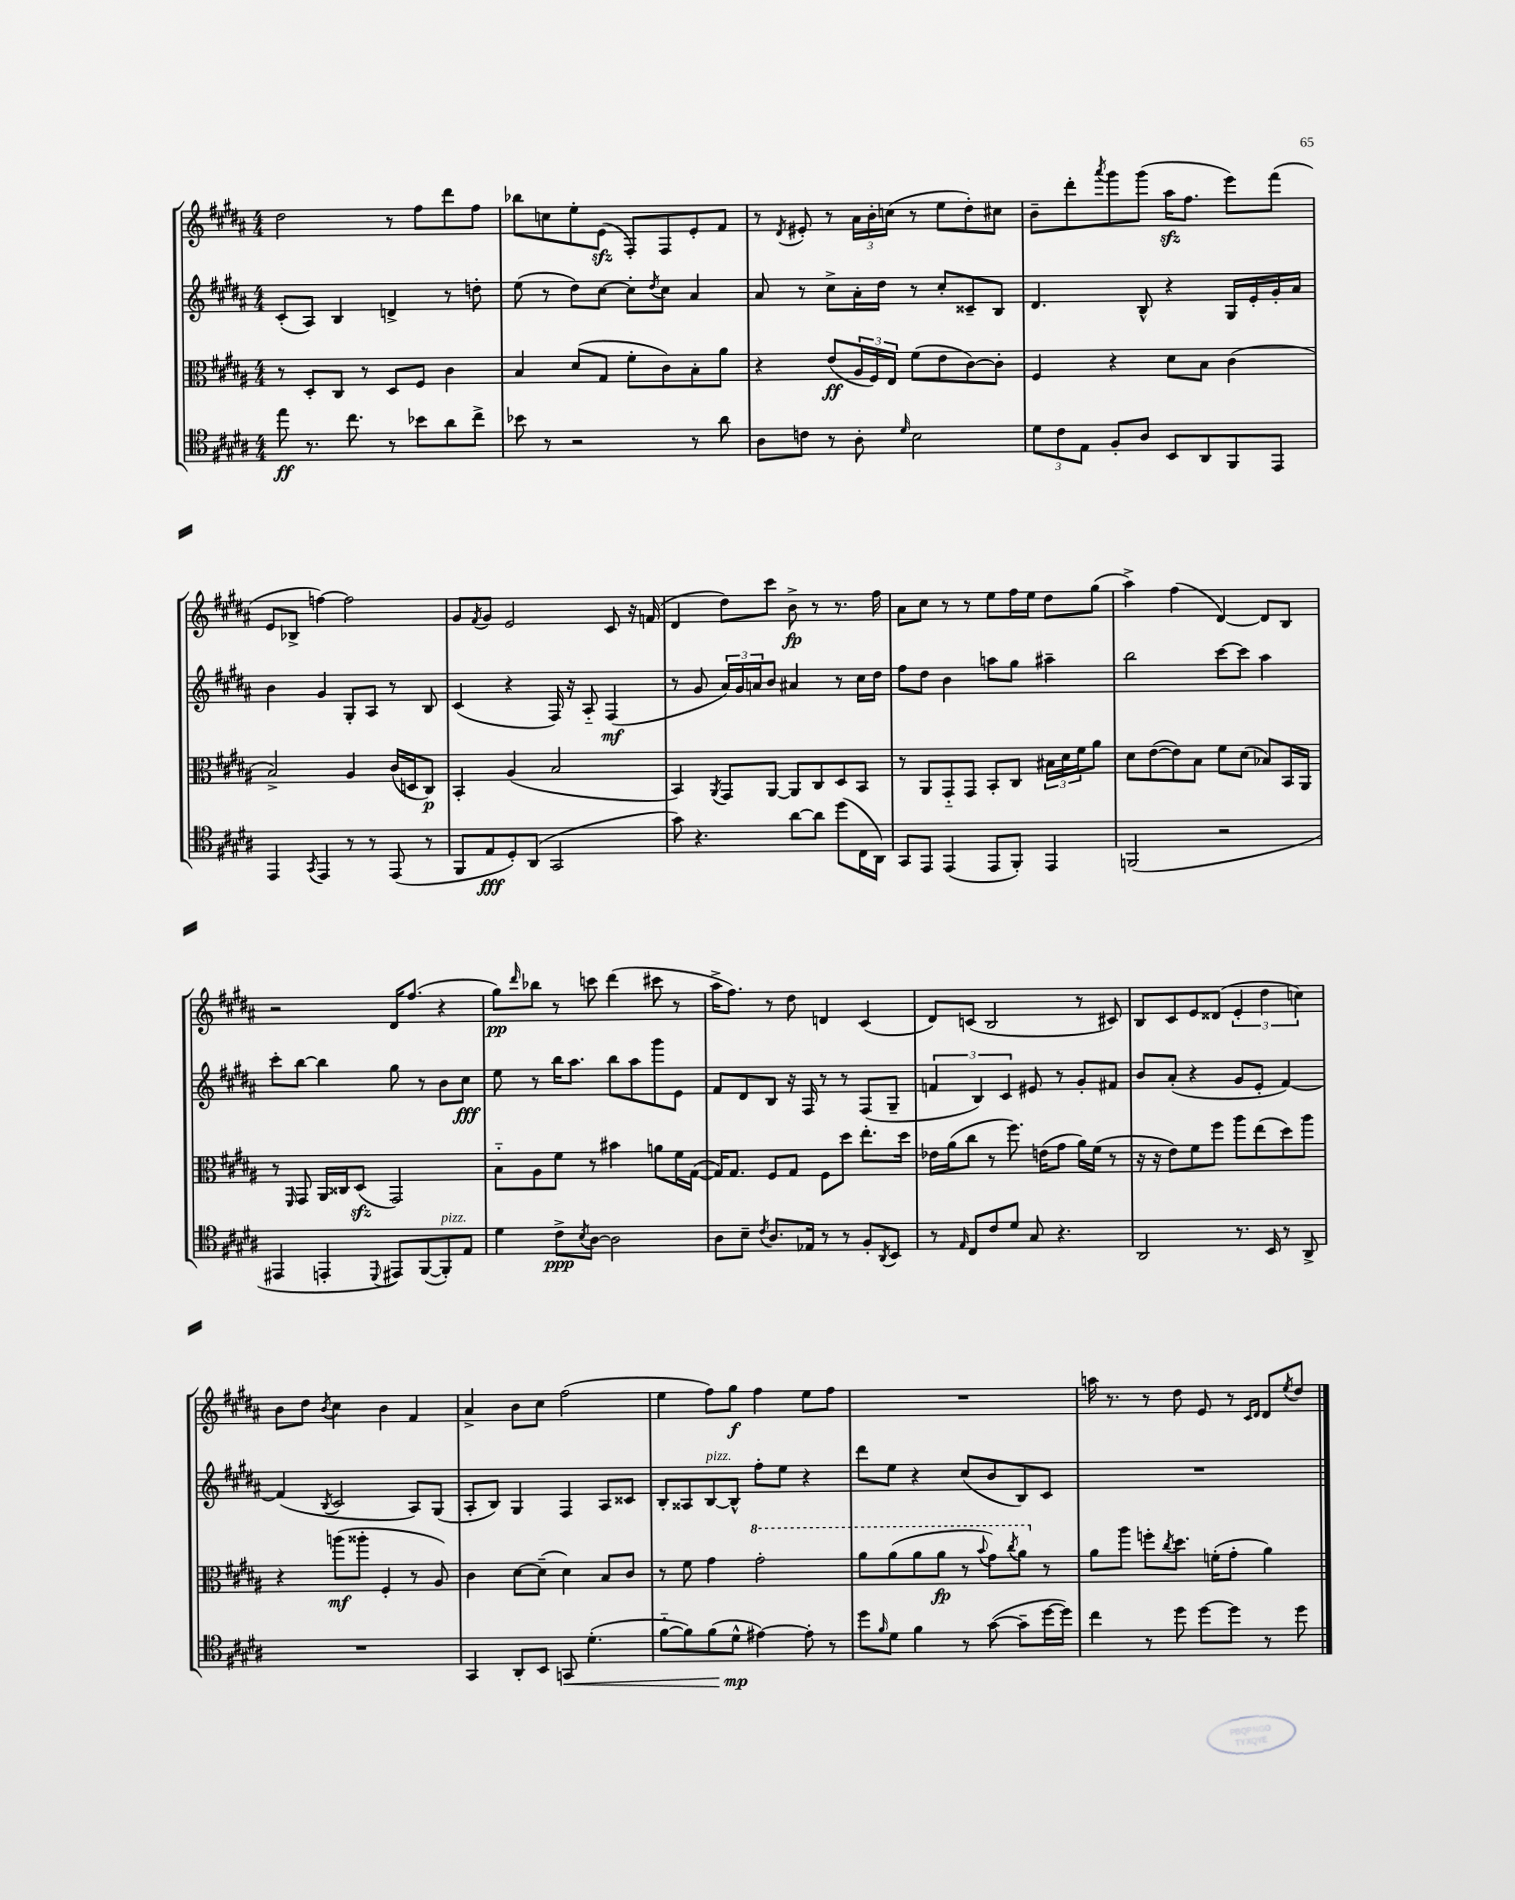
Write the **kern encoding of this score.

**kern	**dynam	**kern	**dynam	**kern	**dynam	**kern	**dynam
*part4	*part4	*part3	*part3	*part2	*part2	*part1	*part1
*staff4	*staff4	*staff3	*staff3	*staff2	*staff2	*staff1	*staff1
*clefC4	*	*clefC3	*	*clefG2	*	*clefG2	*
*k[f#c#g#d#a#]	*	*k[f#c#g#d#a#]	*	*k[f#c#g#d#a#]	*	*k[f#c#g#d#a#]	*
*M4/4	*	*M4/4	*	*M4/4	*	*M4/4	*
=74	=74	=74	=74	=74	=74	=74	=74
8ee\	ff	8r	.	(8c#'/L	.	2dd#\	.
8.r	.	8D#'/L	.	8A#/J)	.	.	.
.	.	8C#/J	.	4B/	.	.	.
8.cc#\	.	.	.	.	.	.	.
.	.	8r	.	.	.	.	.
8r	.	8D#/L	.	4dn^/	.	8r	.
8b-X\L	.	8F#/J	.	.	.	8ff#\L	.
8a#\	.	4c#\	.	8r	.	8ddd#\	.
8cc#^\J	.	.	.	8ddn'\	.	8ff#\J	.
=75	=75	=75	=75	=75	=75	=75	=75
8b-X\	.	4B/	.	(8ee\	.	8bb-X\L	.
8r	.	.	.	8r	.	8ccn\	.
2r	.	(8d#/L	.	8dd#\L)	.	8ee'\	.
.	.	8G#/J	.	[8cc#\J	.	(8ezz\J	.
.	.	8f#'\L	.	8cc#'\L]	.	8F#'/L)	.
.	.	.	.	8qdd#/	.	.	.
.	.	8c#\)	.	8cc#\J	.	8F#/	.
8r	.	8B'\	.	4a#/	.	8e'/	.
8a#\	.	8a#\J	.	.	.	8f#/J	.
=76	=76	=76	=76	=76	=76	=76	=76
8A#\L	.	4r	.	8a#/	.	8r	.
.	.	.	.	.	.	8qd#/	.
8cn\J	.	.	.	8r	.	8e#X'/	.
8r	.	(8e/L	ff	8cc#^\L	.	8r	.
8A#'\	.	24A#/L	.	16a#'\L	.	24a#\LL	.
.	.	24F#/)	.	.	.	24b'\	.
.	.	.	.	16dd#\JJ	.	.	.
.	.	24E/JJ	.	.	.	(24ccn\JJ	.
16qqd#/	.	.	.	.	.	.	.
2B\	.	(8f#\L	.	8r	.	8r	.
.	.	8e\	.	8cc#'/L	.	8ee\L	.
.	.	[8c#\)	.	8c##X~/	.	8dd#'\)	.
.	.	8c#'\J]	.	8B/J	.	8cc#X\J	.
=77	=77	=77	=77	=77	=77	=77	=77
12d#\L	.	4F#/	.	4.d#/	.	8b~\L	.
12c#\	.	.	.	.	.	.	.
.	.	.	.	.	.	8ddd#'\	.
12E\J	.	.	.	.	.	.	.
.	.	.	.	.	.	8qaaa#/	.
8F#'/L	.	4r	.	.	.	8ggg#\	.
8A#/J	.	.	.	8B^^/	.	(8ggg#\J	.
8BB/L	.	8d#\L	.	4r	.	16aa#zz\KL	.
.	.	.	.	.	.	8.ff#\J	.
8AA#/	.	8B\J	.	.	.	.	.
8FF#/	.	(4c#\	.	16G#/LL	.	8eee\L)	.
.	.	.	.	16e'/	.	.	.
8EE/J	.	.	.	16g#'/	.	(8fff#\J	.
.	.	.	.	16a#/JJ	.	.	.
!!LO:LB:g=z
=78	=78	=78	=78	=78	=78	=78	=78
4EE/	.	2B^/)	.	4b\	.	8e/L	.
.	.	.	.	.	.	8B-X^/J	.
8qGG#/	.	.	.	.	.	.	.
4EE/	.	.	.	4g#/	.	[4ffn\)	.
8r	.	4A#/	.	8G#'/L	.	2ff\]	.
8r	.	.	.	8A#/J	.	.	.
(8EE/	.	(16c#/LL	.	8r	.	.	.
.	.	16Dn/J	.	.	.	.	.
8r	.	8C#/J)	p	8B/	.	.	.
=79	=79	=79	=79	=79	=79	=79	=79
8FF#/L	.	4BB'/	.	(4c#/	.	8g#/L	.
.	.	.	.	.	.	8qf#/	.
8E/	fff	.	.	.	.	8g#/J	.
8D#'/)	.	(4A#/	.	4r	.	2e/	.
(8AA#/J	.	.	.	.	.	.	.
2GG#/	.	2B/	.	16F#/)	.	.	.
.	.	.	.	16r	.	.	.
.	.	.	.	8A#/	.	.	.
.	.	.	.	(4F#/	mf	8c#/	.
.	.	.	.	.	.	16r	.
.	.	.	.	.	.	(16fn/	.
=80	=80	=80	=80	=80	=80	=80	=80
8g#\)	.	4BB/)	.	8r	.	4d#/	.
4.r	.	.	.	8g#/	.	.	.
.	.	8qAA#/	.	.	.	.	.
.	.	8GG#/L	.	24a#/LL)	.	8dd#\L)	.
.	.	.	.	24g#/	.	.	.
.	.	.	.	24an/J	.	.	.
.	.	[8AA#/J	.	8b/J	.	8ccc#\J	.
[8a#\L	.	8AA#/L]	.	4a#X/	.	8b^\	fp
8a#\J]	.	8C#/	.	.	.	8r	.
(8dd#\L	.	8D#/	.	8r	.	8.r	.
16C#\L	.	8BB/J	.	16cc#\LL	.	.	.
16AA#\JJ)	.	.	.	16dd#\JJ	.	16ff#\	.
=81	=81	=81	=81	=81	=81	=81	=81
8GG#/L	.	8r	.	8ff#\L	.	8a#\L	.
8EE/J	.	8AA#/L	.	8dd#\J	.	8cc#\J	.
(4EE/	.	8GG#/	.	4b\	.	8r	.
.	.	8GG#/J	.	.	.	8r	.
8EE/L	.	8BB'/L	.	8aan\L	.	8ee\L	.
8FF#'/J)	.	8C#/J	.	8gg#\J	.	16ff#\L	.
.	.	.	.	.	.	16ee\JJ	.
4EE/	.	24B#X\LL	.	4aa#X~\	.	8dd#\L	.
.	.	24d#\	.	.	.	.	.
.	.	24f#\J	.	.	.	.	.
.	.	8a#\J	.	.	.	(8gg#\J	.
=82	=82	=82	=82	=82	=82	=82	=82
(2FFn/	.	8d#\L	.	2bb\	.	4aa#^\)	.
.	.	([8e\	.	.	.	.	.
.	.	8e\])	.	.	.	(4ff#\	.
.	.	8B\J	.	.	.	.	.
2r	.	8f#\L	.	[8ccc#\L	.	[4d#/)	.
.	.	(8d#\J	.	8ccc#\J]	.	.	.
.	.	8B-X/L)	.	4aa#\	.	8d#/L]	.
.	.	16BB/L	.	.	.	8B/J	.
.	.	16AA#/JJ	.	.	.	.	.
!!LO:LB:g=z
=83	=83	=83	=83	=83	=83	=83	=83
4EE#X/	.	8r	.	8ccc#'\L	.	2r	.
.	.	16qqFF#/	.	.	.	.	.
.	.	8GG#/	.	[8bb\J	.	.	.
4EEn'/	.	16AA#/LL	.	4bb\]	.	.	.
.	.	16C##X/J	.	.	.	.	.
.	.	(8D#zz/J	.	.	.	.	.
8qqDD#/	.	.	.	.	.	.	.
8EE#X/L)	.	2GG#/)	.	8gg#\	.	16d#/KL	.
.	.	.	.	.	.	(8.ff#/J	.
([8FF#/	.	.	.	8r	.	.	.
!LO:TX:a:i:t=pizz.	!	!	!	!	!	!	!
8FF#'/])	.	.	.	8b\L	.	4r	.
8E/J	.	.	.	8cc#\J	fff	.	.
=84	=84	=84	=84	=84	=84	=84	=84
4d#\	.	8B\L	.	8ee\	.	8gg#\L)	pp
.	.	.	.	.	.	16qqddd#/	.
.	.	8A#\	.	8r	.	8bb-X\J	.
8c#^\L	ppp	8f#\J	.	16bb\KL	.	8r	.
.	.	.	.	8.aa#\J	.	.	.
8qB/	.	.	.	.	.	.	.
[8A#\J	.	8r	.	.	.	8cccn\	.
2A#\]	.	4b#X\	.	8bb\L	.	(4ddd#\	.
.	.	.	.	8aa#\	.	.	.
.	.	8an\L	.	8ggg#\	.	8ccc#X\	.
.	.	16f#\L	.	8e\J	.	8r	.
.	.	([16G#\JJ	.	.	.	.	.
=85	=85	=85	=85	=85	=85	=85	=85
8A#\L	.	16G#/KL])	.	8f#/L	.	16aa#^\KL	.
.	.	8.G#/J	.	.	.	8.ff#\J)	.
8B~\J	.	.	.	8d#/	.	.	.
8qc#/	.	.	.	.	.	.	.
8.A#/L	.	8F#/L	.	8B/J	.	8r	.
.	.	8G#/J	.	16r	.	8dd#\	.
16E-X/Jk	.	.	.	16F#/	.	.	.
8r	.	8F#\L	.	8r	.	4dn/	.
8r	.	8dd#\J	.	8r	.	.	.
8F#'/L	.	8.ee'\L	.	(8F#/L	.	(4c#/	.
8qAA#/	.	.	.	.	.	.	.
8BB/J	.	.	.	8G#~/J	.	.	.
.	.	16dd#\Jk	.	.	.	.	.
=86	=86	=86	=86	=86	=86	=86	=86
8r	.	16e-X\LL	.	6fn/	.	8d#/L)	.
.	.	(16a#\J	.	.	.	.	.
16qqE/	.	.	.	.	.	.	.
8C#/L	.	8cc#\J	.	.	.	(8cn/J	.
.	.	.	.	6B/)	.	.	.
8c#/	.	8r	.	.	.	2B/	.
.	.	.	.	6c#/	.	.	.
8d#/J	.	8.ff#\)	.	.	.	.	.
8G#/	.	.	.	8e#X/	.	.	.
.	.	(16en\KL	.	.	.	.	.
4.r	.	8g#\J	.	8r	.	.	.
.	.	16a#\LL)	.	8g#'/L	.	8r	.
.	.	(16f#\JJ	.	.	.	.	.
.	.	8r	.	8f#X/J	.	8c#X/)	.
=87	=87	=87	=87	=87	=87	=87	=87
2AA#/	.	16r	.	8b/L	.	8B/L	.
.	.	16r	.	.	.	.	.
.	.	8e\L)	.	(8a#'/J	.	8c#/	.
.	.	8f#\	.	4r	.	8e/	.
.	.	8ff#\J	.	.	.	(8d##X/J	.
8.r	.	8aa#\L	.	8g#/L	.	6e'/	.
.	.	(8ee\	.	8e'/J	.	.	.
.	.	.	.	.	.	6dd#\	.
16BB/	.	.	.	.	.	.	.
8r	.	8dd#\)	.	[4f#/)	.	.	.
.	.	.	.	.	.	6ccn\)	.
8AA#^/	.	8aa#\J	.	.	.	.	.
!!LO:LB:g=z
=88	=88	=88	=88	=88	=88	=88	=88
1r	.	4r	.	(4f#/]	.	8b\L	.
.	.	.	.	.	.	8dd#\J	.
.	.	.	.	8qB/	.	8qb/	.
.	.	(8aan\L	mf	2c#/	.	4cc#\	.
.	.	8aa##X'\J	.	.	.	.	.
.	.	4F#'/	.	.	.	4b\	.
.	.	8r	.	8A#/L)	.	4f#/	.
.	.	8A#/)	.	(8G#/J	.	.	.
=89	=89	=89	=89	=89	=89	=89	=89
4GG#/	.	4c#\	.	8A#'/L	.	4a#^/	.
.	.	.	.	8B/J)	.	.	.
8AA#'/L	.	[8d#\L	.	4G#/	.	8b\L	.
8BB/J	.	(8d#~\J]	.	.	.	8cc#\J	.
!	!LO:HP:b	!	!	!	!	!	!
8GGn/	<	4d#\)	.	4F#/	.	(2ff#\	.
(4.d#'\	.	.	.	.	.	.	.
.	.	8B/L	.	8A#/L	.	.	.
.	.	8c#/J	.	8c##X/J	.	.	.
=90	=90	=90	=90	=90	=90	=90	=90
[8f#\L	.	8r	.	8B'/L	.	4ee\	.
8f#\])	.	8f#\	.	8A##X/	.	.	.
!	!	!	!	!LO:TX:a:i:t=pizz.	!	!	!
(8f#\	.	4g#\	.	[8B/	.	8ff#\L)	.
8d#^^\J	mp	.	.	8B^^/J]	.	8gg#\J	f
*	*	*8va	*	*	*	*	*
[4e#X\)	[	2gg#'\	.	8ff#'\L	.	4ff#\	.
.	.	.	.	8ee\J	.	.	.
8e#'\]	.	.	.	4r	.	8ee\L	.
8r	.	.	.	.	.	8ff#\J	.
=91	=91	=91	=91	=91	=91	=91	=91
8dd#\L	.	8aa#\L	.	8ddd#\L	.	1r	.
16qqf#/	.	.	.	.	.	.	.
8d#\J	.	(8aa#\	.	8ee\J	.	.	.
4f#\	.	8aa#\	.	4r	.	.	.
.	.	8aa#\J	fp	.	.	.	.
8r	.	8r	.	(8cc#/L	.	.	.
.	.	8qqbb/	.	.	.	.	.
([8g#\	.	8gg#\L)	.	8b/	.	.	.
.	.	8qccc#/	.	.	.	.	.
8g#~\L]	.	8aa#\J	.	8B/)	.	.	.
*	*	*X8va	*	*	*	*	*
[16dd#\L	.	8r	.	8c#/J	.	.	.
16dd#\JJ])	.	.	.	.	.	.	.
=92	=92	=92	=92	=92	=92	=92	=92
4cc#\	.	8a#\L	.	1r	.	16aan\	.
.	.	.	.	.	.	8.r	.
.	.	8aa#\J	.	.	.	.	.
8r	.	8ffn'\L	.	.	.	8r	.
.	.	8qcc#/	.	.	.	.	.
8dd#\	.	8.dd#\J	.	.	.	8dd#\	.
[8dd#\L	.	.	.	.	.	8e/	.
.	.	(16fn'\KL	.	.	.	.	.
8dd#\J]	.	8g#'\J	.	.	.	8r	.
.	.	.	.	.	.	16qqc#/LL	.
.	.	.	.	.	.	16qqd#/JJ	.
8r	.	4a#\)	.	.	.	8d#/L	.
.	.	.	.	.	.	8qee/	.
8dd#\	.	.	.	.	.	8dd#/J	.
==	==	==	==	==	==	==	==
*-	*-	*-	*-	*-	*-	*-	*-
